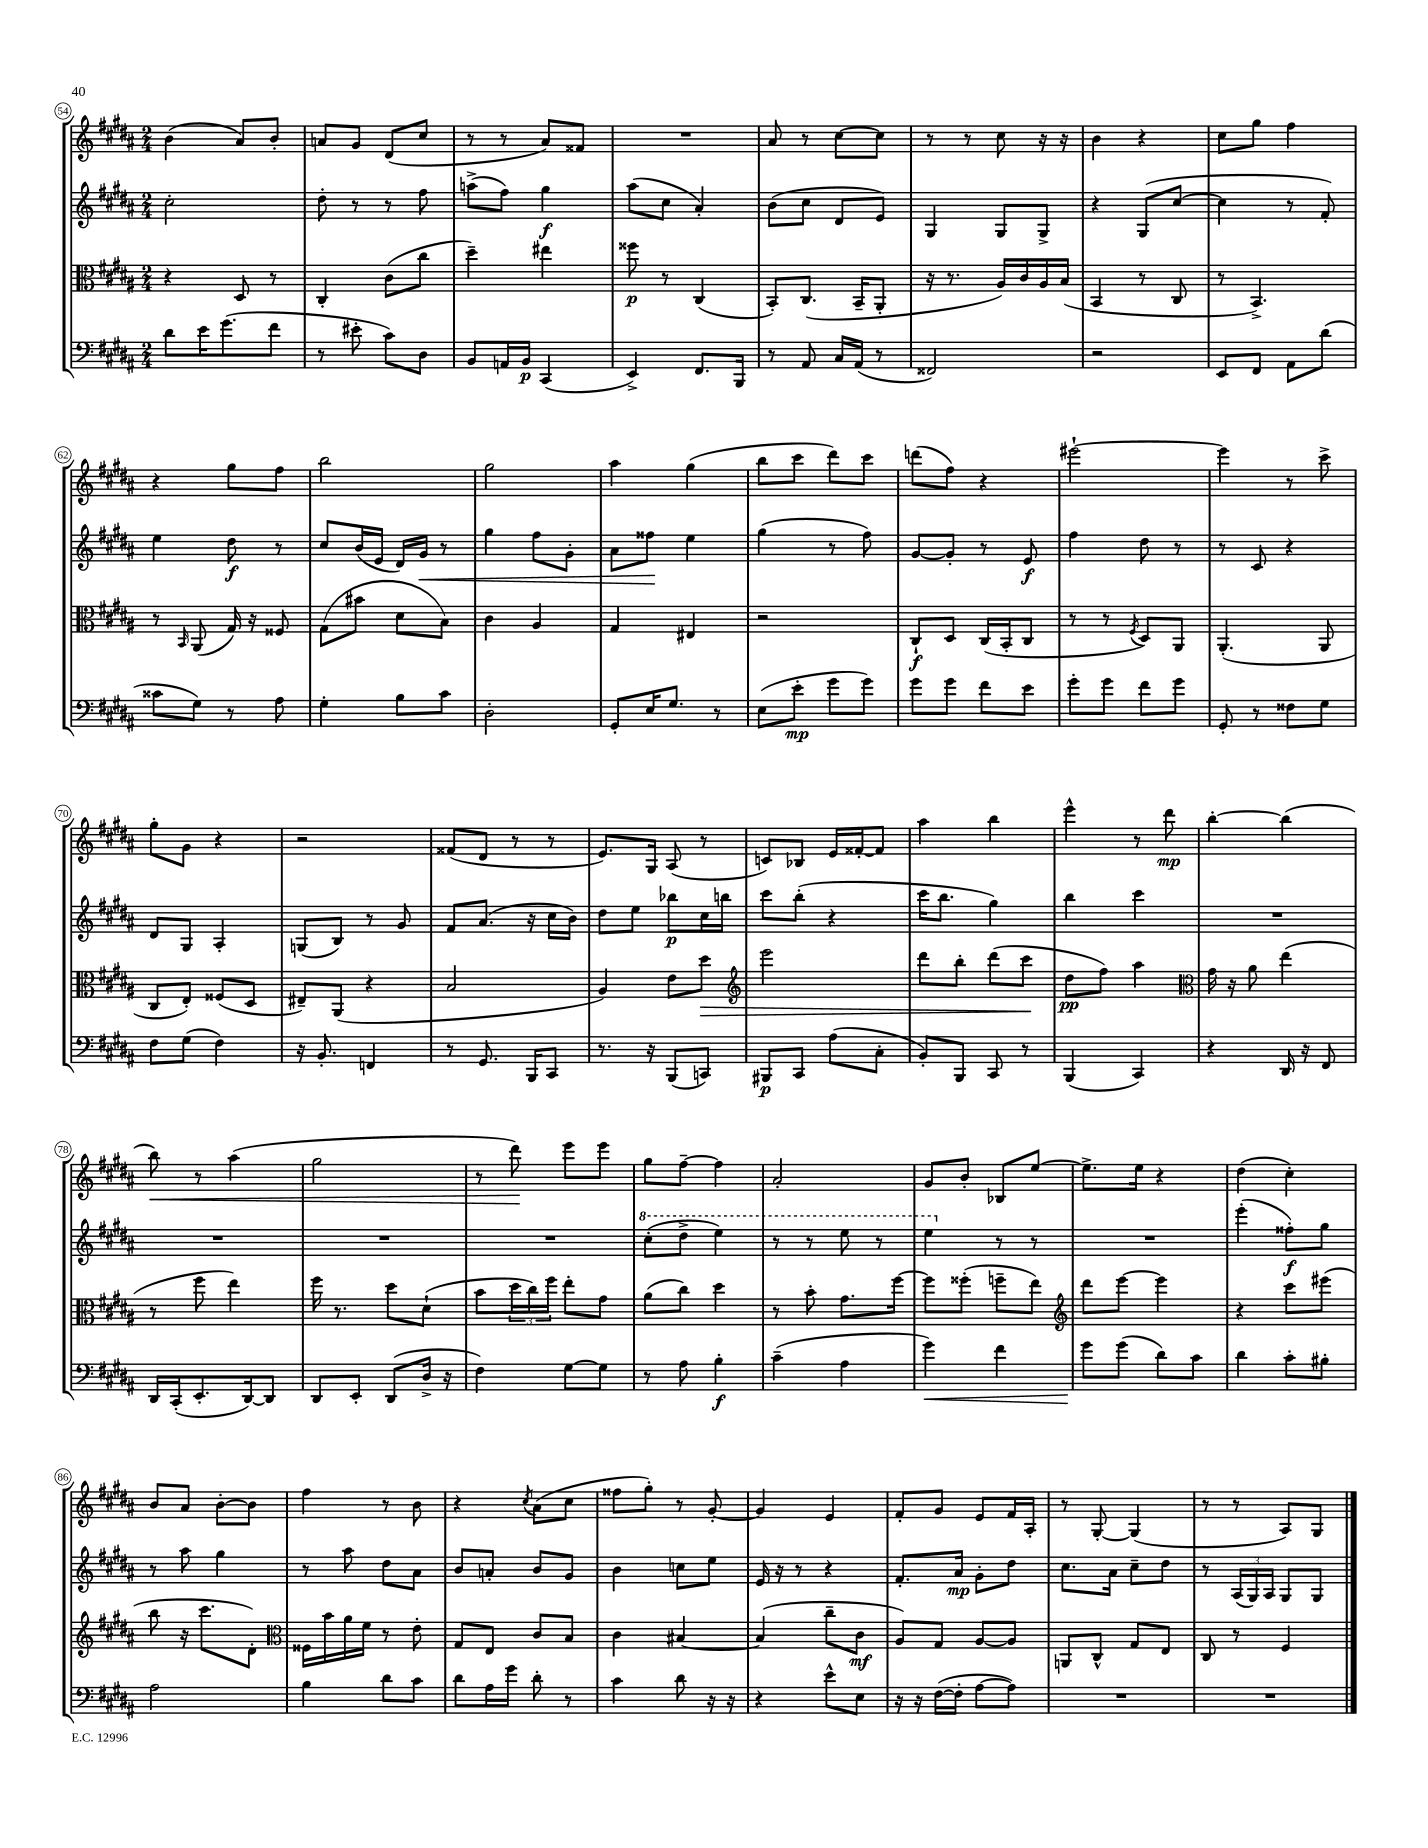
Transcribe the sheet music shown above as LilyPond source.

<<
\new StaffGroup <<
\new Staff = "s0" {
    \clef treble \key b \major \numericTimeSignature \time 2/4
    b'4( ais'8) b'8-. |
    a'8 gis'8 dis'8( cis''8 |
    r8 r8 ais'8) fisis'8 |
    R2 |
    ais'8 r8 cis''8~ cis''8 |
    r8 r8 cis''8 r16 r16 |
    b'4 r4 |
    cis''8 gis''8 fis''4 |
    r4 gis''8 fis''8 |
    b''2 |
    gis''2 |
    ais''4 gis''4( |
    b''8 cis'''8 dis'''8) cis'''8 |
    d'''8( fis''8) r4 |
    eis'''2~-! |
    eis'''4 r8 cis'''8-> |
    gis''8-. gis'8 r4 |
    r2 |
    fisis'8( dis'8 r8 r8 |
    e'8.) gis16 ais8( r8 |
    c'8) bes8 e'16 fisis'16~-. fisis'8 |
    ais''4 b''4 |
    e'''4-^ r8 dis'''8\mp |
    b''4~-. b''4( |
    b''8\<) r8 ais''4( |
    gis''2 |
    r8 dis'''8\!) e'''8 e'''8 |
    gis''8 fis''8~-- fis''4 |
    ais'2-. |
    gis'8 b'8-. bes8 e''8~ |
    e''8.-> e''16 r4 |
    dis''4( cis''4-.) |
    b'8 ais'8 b'8~-. b'8 |
    fis''4 r8 b'8 |
    r4 \acciaccatura { cis''8 } ais'8( cis''8 |
    fisis''8 gis''8-.) r8 gis'8~-. |
    gis'4 e'4 |
    fis'8-. gis'8 e'8 fis'16 ais16-. |
    r8 gis8~-. gis4( |
    r8 r8 ais8) gis8 \bar "|." |
}
\new Staff = "s1" {
    \clef treble \key b \major \numericTimeSignature \time 2/4
    cis''2-. |
    dis''8-. r8 r8 fis''8 |
    a''8->( fis''8) gis''4\f |
    ais''8( cis''8 ais'4-.) |
    b'8( cis''8 dis'8 e'8) |
    gis4 gis8 gis8-> |
    r4 gis8( cis''8~ |
    cis''4 r8 fis'8-.) |
    e''4 dis''8\f r8 |
    cis''8 b'16( e'16 dis'16) gis'16\< r8 |
    gis''4 fis''8 gis'8-. |
    ais'8 fisis''8\! e''4 |
    gis''4( r8 fis''8) |
    gis'8~ gis'8-. r8 e'8\f |
    fis''4 dis''8 r8 |
    r8 cis'8 r4 |
    dis'8 gis8 ais4-. |
    g8( b8) r8 gis'8 |
    fis'8 ais'8.( r16 cis''16 b'16) |
    dis''8 e''8 bes''8\p cis''16 b''16 |
    cis'''8 b''8-.( r4 |
    cis'''16 b''8. gis''4) |
    b''4 cis'''4 |
    R2 |
    R2 |
    R2 |
    R2 |
    \ottava #1 cis'''8-.( dis'''8-> e'''4) |
    r8 r8 e'''8 r8 |
    e'''4 \ottava #0 r8 r8 |
    R2 |
    e'''4-.( fisis''8-.\f) gis''8 |
    r8 ais''8 gis''4 |
    r8 ais''8 dis''8 ais'8 |
    b'8 a'8-. b'8 gis'8 |
    b'4 c''8 e''8 |
    e'16 r16 r8 r4 |
    fis'8.-. ais'16\mp gis'8-. dis''8 |
    cis''8. ais'16 cis''8-- dis''8 |
    r8 \tuplet 3/2 { ais16( gis16) ais16 } gis8 gis8 \bar "|." |
}
\new Staff = "s2" {
    \clef alto \key b \major \numericTimeSignature \time 2/4
    r4 dis8 r8 |
    cis4-. cis'8( cis''8 |
    dis''4--) eis''4 |
    fisis''8\p r8 cis4( |
    b,8-.) cis8.( b,16-- ais,8-. |
    r16 r8. ais16) cis'16 ais16 b16( |
    b,4 r8 cis8 |
    r8 b,4.->) |
    r8 \grace { b,16 } ais,8( gis16) r16 fisis8 |
    gis8( bis'8 dis'8 b8) |
    cis'4 ais4 |
    gis4 eis4 |
    r2 |
    cis8-!\f dis8 cis16( b,16-. cis8 |
    r8 r8 \acciaccatura { fis8 } dis8) ais,8 |
    ais,4.-.( ais,8 |
    cis8 e8-.) fisis8( dis8 |
    eis8--) ais,8( r4 |
    b2 |
    ais4) e'8 dis''8\> |
    \clef treble e'''2 |
    dis'''8 b''8-. dis'''8( cis'''8\! |
    dis''8\pp fis''8) ais''4 |
    \clef alto gis'16 r16 ais'8 e''4( |
    r8 fis''8 e''4) |
    fis''16 r8. dis''8 dis'8-!( |
    b'8 \tuplet 3/2 { dis''16 cis''16) fis''16 } e''8-. gis'8 |
    ais'8( cis''8) dis''4 |
    r8 b'8-. gis'8. fis''16~ |
    fis''8 fisis''8-.( f''8-- e''8) |
    \clef treble dis'''8 e'''8~ e'''4 |
    r4 cis'''8 eis'''8( |
    b''8 r16 cis'''8. dis'8-.) |
    \clef alto fisis16 b'16 ais'16 fis'16 r8 e'8-. |
    gis8 e8 cis'8 b8 |
    cis'4 bis4~ |
    bis4( cis''8-- cis'8\mf |
    ais8) gis8 ais8~ ais8 |
    a,8 cis8-^ gis8 e8 |
    cis8 r8 fis4 \bar "|." |
}
\new Staff = "s3" {
    \clef bass \key b \major \numericTimeSignature \time 2/4
    dis'8 e'16 gis'8.( fis'8 |
    r8 eis'8-. cis'8) dis8 |
    b,8 a,16 b,16\p cis,4( |
    e,4->) fis,8. b,,16 |
    r8 ais,8 cis16 ais,16( r8 |
    fisis,2) |
    r2 |
    e,8 fis,8 ais,8 dis'8( |
    cisis'8 gis8) r8 ais8 |
    gis4-. b8 cis'8 |
    dis2-. |
    gis,8-. e16 gis8. r8 |
    e8( e'8-.\mp gis'8 gis'8) |
    gis'8 gis'8 fis'8 e'8 |
    gis'8-. gis'8 fis'8 gis'8 |
    gis,8-. r8 fisis8 gis8 |
    fis8 gis8( fis4) |
    r16 b,8.-. f,4 |
    r8 gis,8. b,,16 cis,8 |
    r8. r16 b,,8( c,8) |
    bis,,8\p cis,8 ais8( cis8-. |
    b,8-.) b,,8 cis,8 r8 |
    b,,4( cis,4) |
    r4 dis,16 r16 fis,8 |
    dis,16 cis,16-.( e,8.-. dis,16~) dis,8 |
    dis,8 e,8-. dis,8( dis16-> r16 |
    fis4) gis8~ gis8 |
    r8 ais8 b4-.\f |
    cis'4--( ais4 |
    gis'4\<) fis'4 |
    gis'8\! gis'8( dis'8) cis'8 |
    dis'4 cis'8-. bis8-. |
    ais2 |
    b4 dis'8 cis'8 |
    dis'8 ais16 gis'16 dis'8-. r8 |
    cis'4 dis'8 r16 r16 |
    r4 e'8-^ e8 |
    r16 r16 fis16~( fis16-. ais8~ ais8) |
    R2 |
    R2 \bar "|." |
}
>>
>>
\layout { \context { \Score currentBarNumber = #54 \override BarNumber.stencil = #(make-stencil-circler 0.1 0.3 ly:text-interface::print) } }
